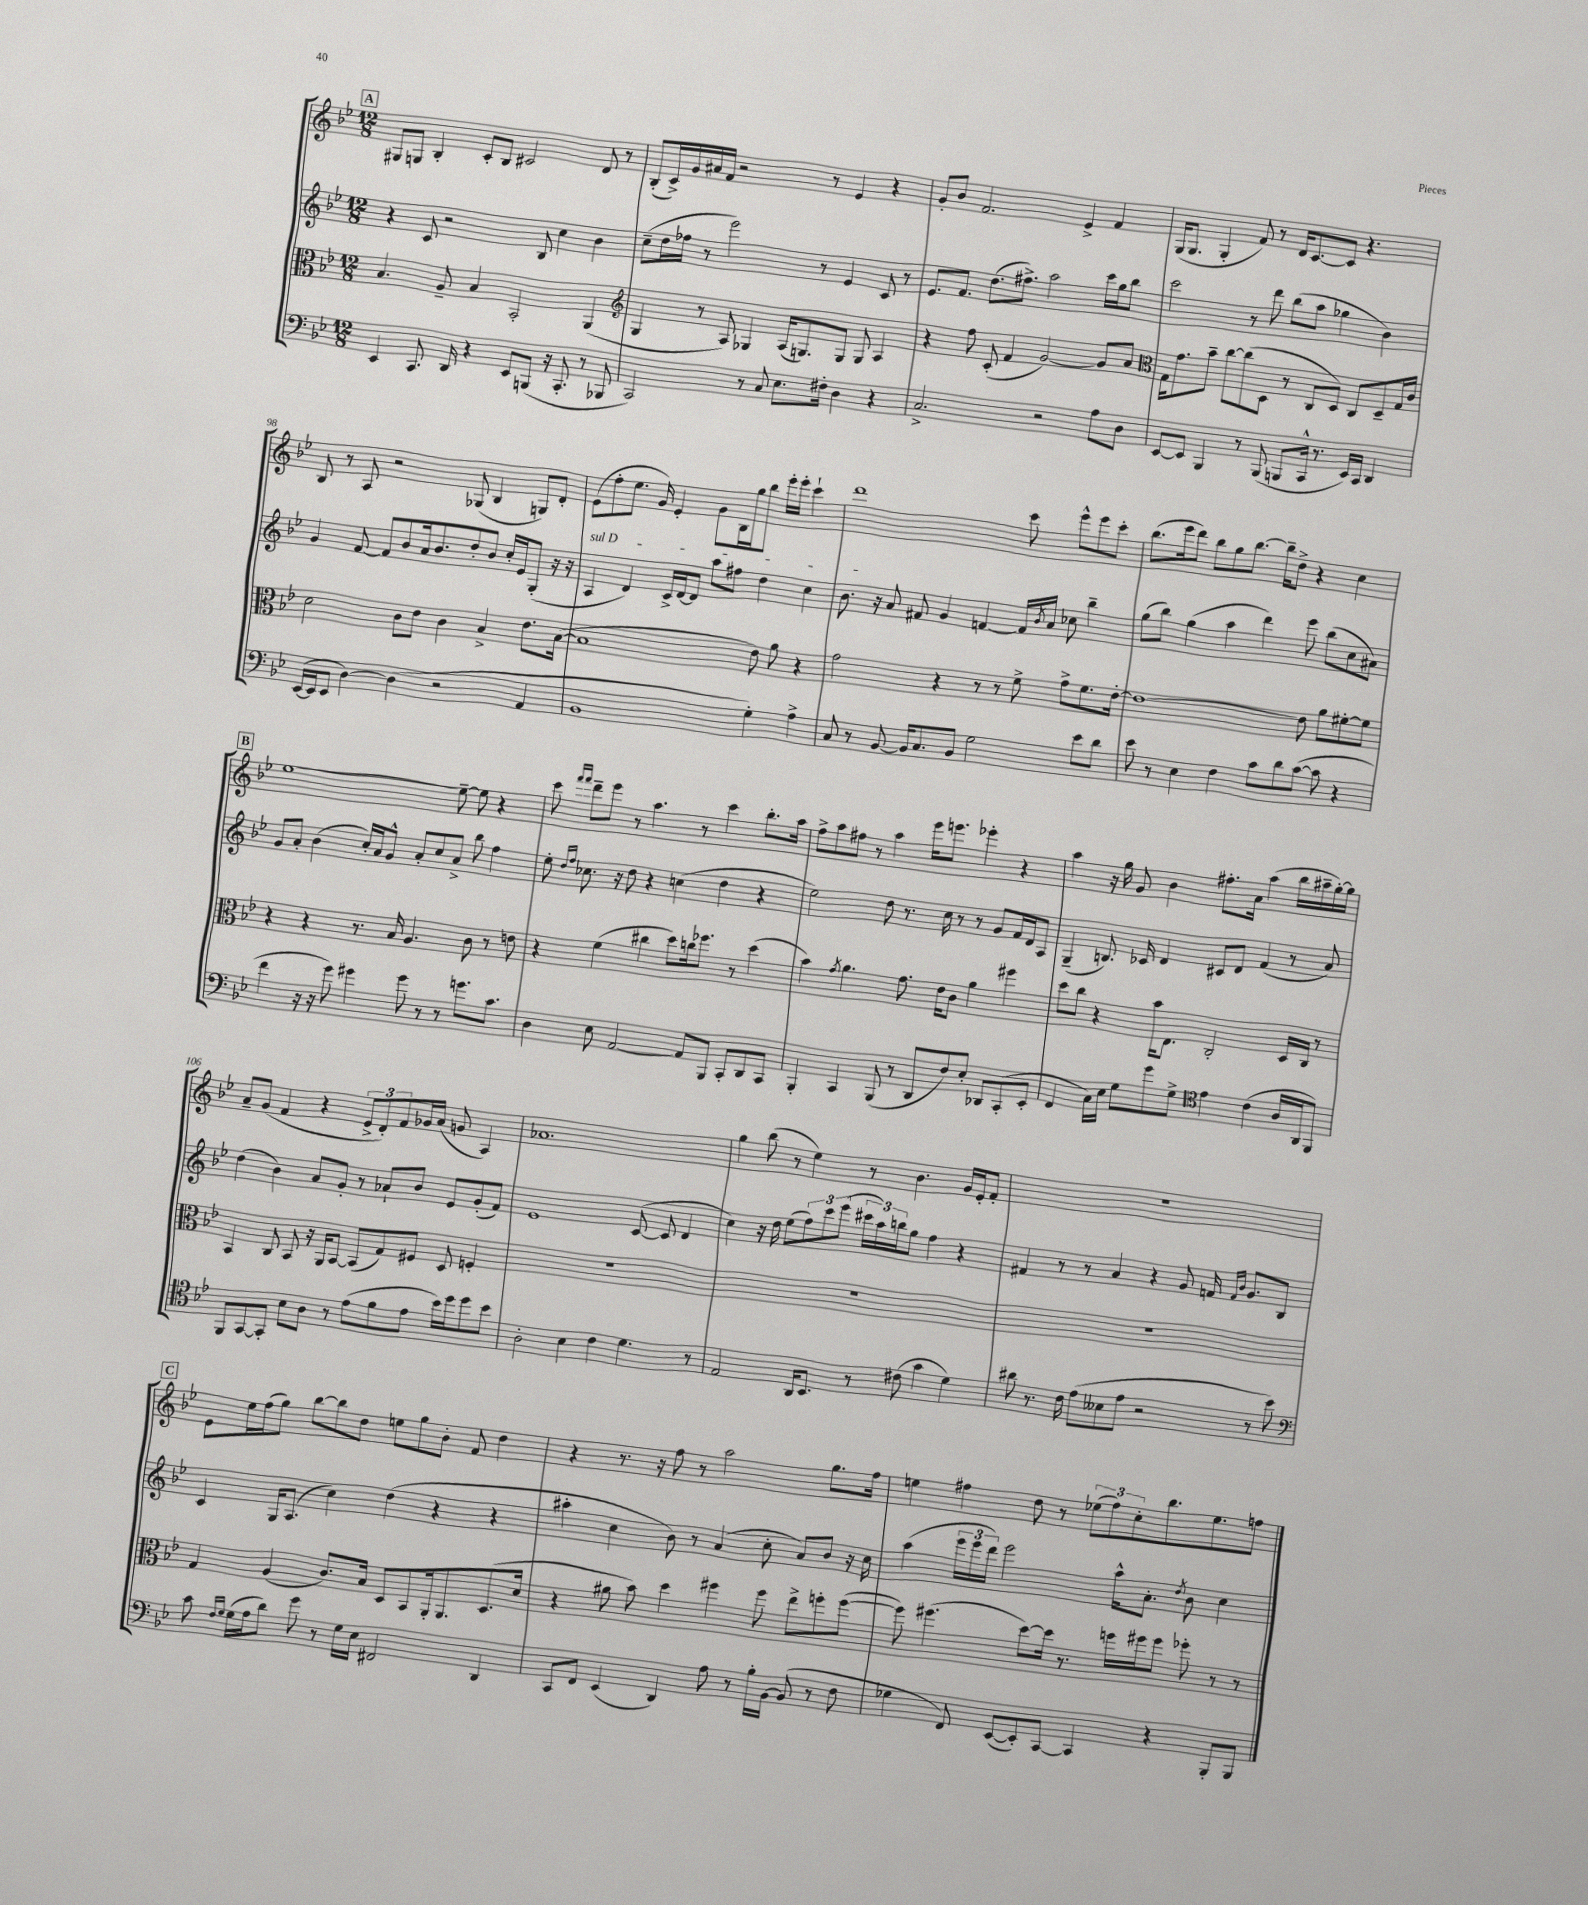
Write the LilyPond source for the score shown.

<<
\new StaffGroup <<
\new Staff = "s0" {
    \clef treble \key bes \major \numericTimeSignature \time 12/8
    \mark \markup { \box "A" } gis8 g8 bes4-. c'8-. bes8 cis'2 d'8 r8 |
    bes8-.( c'16->) g'16 ais'16 f'16 r2 r8 ees'4 r4 |
    g'8-. bes'8 f'2. ees'4-> f'4 |
    g16( g8. g4-. f'8) r8 d'16 c'8.~ c'8 r4. |
    bes8 r8 a8 r2 ges8( bes4 g8) d'8-. |
    ees'8( f''8-. ees''8. g'16) ees'4-. g'8 bes16 g''16 bes''8 ees'''16-. ees'''16-. c'''4-! |
    d'''1 c'''8 ees'''8-^ ees'''8 c'''8-. |
    bes''8.( ees'''16 d'''8) bes''8 g''8 bes''8.~ bes''16-- d''8-> r4 c''4 |
    \mark \markup { \box "B" } ees''1~ ees''8~-- ees''8 r4 |
    c'''8 \grace { f'''16 f'''16 } d'''8-- ees'''8 r8 a''4. r8 c'''4 bes''8.-. a''16 |
    f''8-> a''8 fis''8 r8 a''4 ees'''16 e'''8. ees'''4-. r4 |
    a''4 r16 g''16 g'8 bes'4 fis''8.-. a'16 a''4( bes''16 ais''16-- g''16~-.) g''16 |
    a'8-- g'8( f'4 r4 \tuplet 3/2 { ees'8-> d'8-.) f'8 } ges'16 a'16( g'8 a4) |
    aes'1. |
    g''4 bes''8( r8 ees''4) r8 bes'4. g'16 ees'16-. f'8-. |
    R1. |
    \mark \markup { \box "C" } ees'8 ees''16 f''16( g''8) bes''8~ bes''8 d''8 e''8 g''8 bes'8-. f'8 d''4 |
    r4 r8. r16 f''8 r8 a''2 g''8. f''16 |
    e''4 fis''4 d''8 r8 \tuplet 3/2 { ees''8( fis''8) c''8-. } bes''8. ees''8. f''8 \bar "|." |
}
\new Staff = "s1" {
    \clef treble \key bes \major \numericTimeSignature \time 12/8
    \mark \markup { \box "A" } r4 c'8 r2 bes8 c''4 bes'4 |
    c''8--( d''16 fes''16 r8 ees'''2) r8 ees'4 c'8 r8 |
    ees'8. f'8. d''8.( fis''8.->) a''2 c'''16 g''16 bes''8 |
    c'''2 r8 d'''8 bes''8( a''8 ges''4 bes'4) |
    g'4 f'8~ f'8 bes'8 a'16 bes'8. d''8-. bes'8 c''16-. ees'16 g8-.( r16 r16 |
    \once \override TextSpanner.bound-details.left.text = \markup { \italic "sul D" } a4\startTextSpan d'4) c'16-> d'16~ d'8 a''8 fis''8 d''4 c''4 |
    bes'8.\stopTextSpan r16 a'8 fis'8 g'4 f'4~ f'16 \acciaccatura { bes'8 } a'16 ces''8 bes''4-- |
    g''8( bes''8) g''4( a''4 d'''4) ees'''8 bes''8( c''8 ais'8) |
    \mark \markup { \box "B" } g'8 a'8-. bes'4( c''16-.) a'16 g'8-^ a'8-. c''8 a'8-> bes''8 f''4 |
    ees''8-. \grace { d''16 f''16 } ces''8. r16 d''8 r4 c''4( d''4 r4 |
    ees''2) d''8 r8. c''16 r8 r8 g'8 f'16 d'16 a8 |
    g4--( b8.) ces'16 d'4 cis'8 d'8 f'4( r8 a'8) |
    d''4( bes'4) a'8 g'8-. r8 aes'8-! bes'8 ees'8 g'8-.( f'8) |
    ees'1 c'8~( c'8 d'4 |
    c''4) r16 d''16 ees''8( \tuplet 3/2 { f''8) c'''8 ees'''8( } \tuplet 3/2 { cis'''16 a''16) b''16 } g''8 f''4 r4 |
    fis'4 r8 r8 a'4 r4 g'8 f'16 \grace { f'16 bes'16 } g'8. bes8 |
    \mark \markup { \box "C" } c'4 g16 a8.( c''4) d''4( r4 r4 |
    ais''4-. c''4 bes'8) r8 a'4( c''8-. a'8) bes'8 r16 c''16 |
    a''4( \tuplet 3/2 { ees'''16 ees'''16 d'''16) } ees'''2 a''16-^ a'8.-. \acciaccatura { d''8 } bes'8 c''4 \bar "|." |
}
\new Staff = "s2" {
    \clef alto \key bes \major \numericTimeSignature \time 12/8
    \mark \markup { \box "A" } bes4. a8-- bes4 bes,2-. a,4( |
    \clef treble g4 r8 a8) ges4 a16( g8.) g8 g8 a4 |
    r4 f''8 c'8-.( f'4 g'2~) g'8 a'8 |
    \clef alto g16 g'8. bes'8-- c''8~ c''8( d8 r8 c8 d8) c8 d8-- g16 c'16 |
    d'2 c'8 ees'8 c'4 bes4-> ees'8. bes16~( |
    bes1 ees'8) a'8 r4 |
    g'2 r4 r8 r8 f'8-> g'8-> f'8. ees'16~-. |
    ees'1~ ees'8 a'8 fis'8~-. fis'8 |
    \mark \markup { \box "B" } r4 r4 r8. bes16 a4. c'8 r8 e'8 |
    r4 f'4( cis''4 d''8) c''16 fes''8. r8 d''4( |
    bes'4) \acciaccatura { g'8 } a'4. g'8. ees'16 c'8 a'4 fis''4 |
    d''8 c''8 r4 bes'16 ees8. c2-. d16 c16 r8 |
    bes,4 c8 bes,8 r16 a,16 bes,8~ bes,8( g8) fis8 d8 f4-. |
    R1. |
    R1. |
    R1. |
    \mark \markup { \box "C" } g4 a4( c'8.) bes16 d8 bes,8 a,16-. a,8. d8.( d'16 |
    r4 ais'8 bes'8) d''4 fis''4 fis''8 ees''8-> f''8-. f''8~( |
    f''8) fis''4.( d''8~) d''16 r8. f''16 fis''16 fis''8 fes''8-. r8 r8 \bar "|." |
}
\new Staff = "s3" {
    \clef bass \key bes \major \numericTimeSignature \time 12/8
    \mark \markup { \box "A" } ees,4 c,8. d,16 r4 ees,8 b,,8( r16 c,8.-. r8 bes,,8 |
    c,2) r8 c8 ees8. fis16-. d4 r4 |
    c2.-> r2 a8 d8 |
    ees,8~ ees,8 bes,,4 r8 bes,,8( b,,8 c,16-^ r8. ees,16) c,16 d,4 |
    ees,16~( ees,16 ees,8 d4~) d4( r2 a,4 |
    bes,1 g4-.) a4-> |
    c8 r8 bes,8~ bes,16 c8. bes,8 g2 ees'8 d'8 |
    ees'8 r8 ees4 f4 c'8 d'8 c'8~( c'8 r4 |
    \mark \markup { \box "B" } f'4 r16 r16 g'8) gis'4 gis'8 r8 r8 g'8. c'8. |
    d4 ees8 a,2~ a,8 bes,,8 c,8-. d,8 c,8 |
    bes,,4-. c,4 bes,,8( r8 d,8 f8) ees8-. des,8 c,8-.( ees,8-. |
    f,4 c16) ees16 g8 g'8 g8-> \clef tenor ees'4 c'4( a16 a,16 f,8) |
    f,8 g,8~ g,8-. bes8 a8 r8 ees'8( f'8 ees'8 bes'16) d''16 d''8 bes'8 |
    a2-. bes4 c'4 d'4. r8 |
    ees2 a,16 bes,8. r8 cis'8( g'4 d'4) |
    ais'8 r8. c'16 ees'8( beses8 ees'8 r2 r8 bes'8) |
    \mark \markup { \box "C" } \clef bass c'8 \grace { f16 g16 } g16( a16 d'8) g'8 r8 g16 ees16 fis,2 d,4 |
    c,8 f,8 ees,4( d,4) a8 r8 bes16-. bes,16~ bes,8( r8 f8 |
    ges4 f,8) ees,8~( ees,8-.) c,8~ c,4 r4 bes,,8-. bes,,8 \bar "|." |
}
>>
>>
\layout { \context { \Score currentBarNumber = #94 } }
